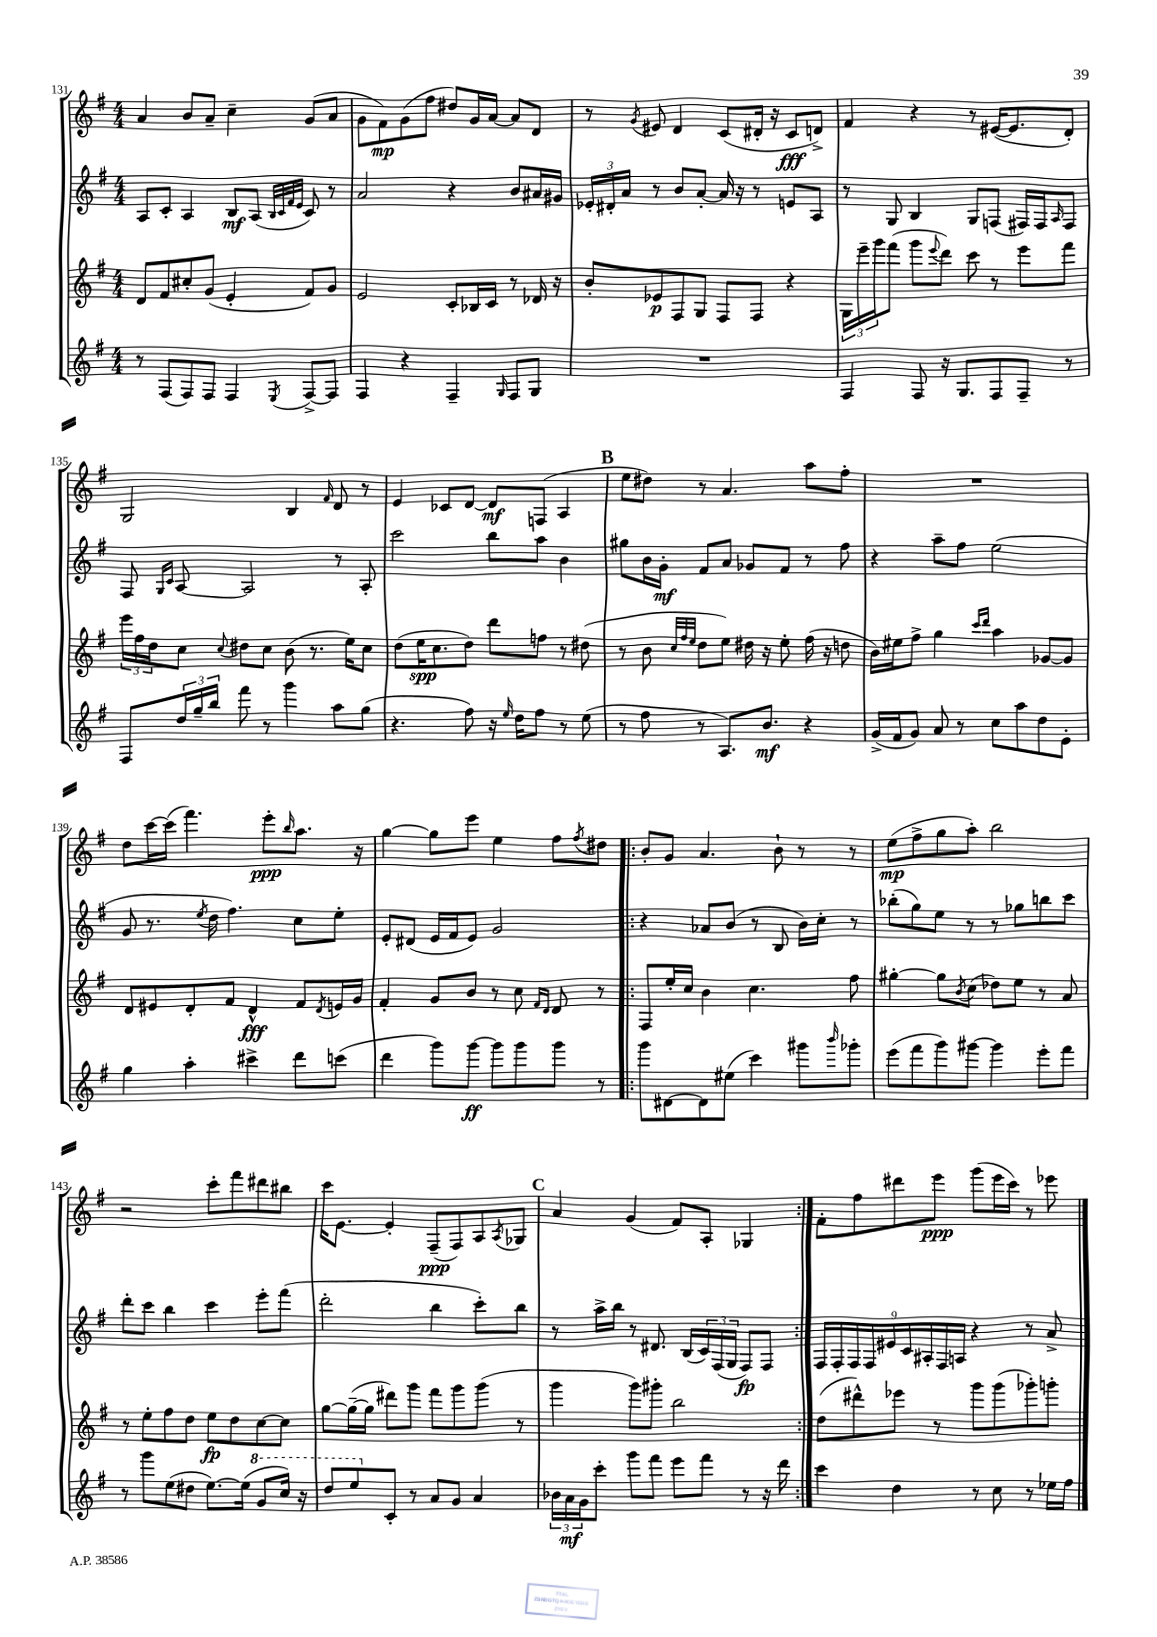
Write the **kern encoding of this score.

**kern	**kern	**kern	**kern
*staff4	*staff3	*staff2	*staff1
*clefG2	*clefG2	*clefG2	*clefG2
*k[f#]	*k[f#]	*k[f#]	*k[f#]
*M4/4	*M4/4	*M4/4	*M4/4
8r	8d	8A	4a
(8F#	8f#	8c'	.
8F#)	8cc#'	4A	8b
8F#	(8g	.	8a~
4F#	4e'	8B	4cc~
.	.	(8A	.
.	.	32qqB	.
.	.	32qqc	.
.	.	32qqf#	.
8qE	.	32qqe	.
[8F#^	8f#)	8c)	(8g
8F#]	8g	8r	8a
=	=	=	=
4F#	2e	2a	8g
.	.	.	8f#)
4r	.	.	(8g
.	.	.	8ff#
4F#~	8c'	4r	8dd#)
.	16B-	.	16g
.	16c	.	[16a
16qqG	.	.	.
8F#	8r	8b	8a]
8G	16d-	16a#	8d
.	16r	16g#	.
=	=	=	=
1r	8b'	24e-'	8r
.	.	24d#'	.
.	.	24a	.
.	.	.	8qg
.	8e-	8r	8e#
.	8F#	8b	4d
.	8G	[8a'	.
.	8F#	16a]	(8c
.	.	16r	.
.	8F#	8r	16d#'
.	.	.	16r
.	4r	8e	8c
.	.	8A	8d^)
=	=	=	=
4F#	24G	8r	4f#
.	24eee~	.	.
.	24ggg	.	.
.	(8fff#	8G	.
8F#	8ggg	4B	4r
.	8qqeee	.	.
16r	8ddd)	.	.
8.G	.	.	.
.	8ccc	8G	8r
8F#	8r	(8F	([16e#
.	.	.	8.e#]
8F#~	8eee	16F#)	.
.	.	16F#	.
.	.	16qqA	.
8r	8fff#	8F#	8d')
=	=	=	=
8F#	24eee	8F#	2G
.	24ff#	.	.
.	24dd	.	.
.	.	16qqG	.
.	.	16qqc	.
24dd	8cc	[8A	.
24gg~	.	.	.
24bb	.	.	.
.	8qqcc	.	.
8fff#	8dd#	2A]	.
8r	8cc	.	.
4ggg	(8b	.	4B
.	8.r	.	.
.	.	.	16qqf#
8aa	.	8r	8d
.	16ee)	.	.
(8gg	8cc	8A'	8r
=	=	=	=
4.r	(8dd	2ccc	4e
.	16ee	.	.
.	8.cc	.	.
.	.	.	8c-
8ff#)	8dd)	.	[8d
16r	8ddd	8bb	8d]
16qqee	.	.	.
16dd	.	.	.
8ff#	8ff	8aa	(8F
8r	8r	4b	4A
(8ee	(8dd#	.	.
=	=	=	=
8r	8r	8gg#	8ee
8ff#	8b	16b	8dd#)
.	.	16g'	.
.	32qqcc	.	.
.	32qqff#	.	.
.	32qqee	.	.
8r	8dd	8f#	8r
8.A)	8ee)	8a	4.a
.	16dd#	8g-	.
8.b	16r	.	.
.	8ee'	8f#	.
4r	(16ff#	8r	8aa
.	16r	.	.
.	8dd	8ff#	8ff#'
=	=	=	=
(16g^	16b)	4r	1r
16f#	16ee#	.	.
8g)	8ff#^	.	.
8a	4gg	8aa~	.
8r	.	8ff#	.
.	16qqccc	.	.
.	16qqddd	.	.
8cc	4aa	(2ee	.
8aa	.	.	.
8dd	[8g-	.	.
8e'	8g-]	.	.
=	=	=	=
4gg	8d	8g	8dd
.	8e#	8.r	[16ccc
.	.	.	(16ccc]
4aa'	8d'	.	4.fff#)
.	.	8qee	.
.	.	16dd	.
.	8f#	4.ff#)	.
4ccc#^	4d^^	.	.
.	.	.	8eee'
.	.	.	16qqbb
8ddd	8f#	8cc	8.aa
.	8qd	.	.
(8ccc	16e	8ee'	.
.	16g	.	16r
=	=	=	=
4ddd	4f#'	8e'	[4gg
.	.	(8d#	.
8ggg)	8g	16e	8gg]
.	.	16f#	.
[8ggg	8b	8e)	8eee
8ggg]	8r	2g	4ee
8ggg	8cc	.	.
.	16qqf#	.	.
.	16qqd	.	.
8ggg	8d	.	8ff#
.	.	.	8qff#
8r	8r	.	8dd#
=!|:	=!|:	=!|:	=!|:
8ggg	8F#	4r	8b'
[8d#	16ee'	.	8g
.	16cc	.	.
8d#]	4b	8a-	4.a
(8ee#	.	(8b	.
4ccc)	4.cc	8r	.
.	.	8B	8b`
8ggg#	.	16b)	8r
.	.	16cc'	.
16qqbbb	.	.	.
8ggg-'	8ff#	8r	8r
=	=	=	=
(8eee	[4gg#'	(8bb-'	(8ee
8fff#	.	8gg)	8ff#^
8ggg)	8gg#]	8ee	8gg
.	8qb	.	.
[8ggg#	(8cc	8r	8aa')
4ggg#]	8dd-)	8r	2bb
.	8ee	8gg-	.
8eee'	8r	8bb	.
8fff#	8a	8ccc	.
=	=	=	=
8r	8r	8ddd'	2r
8ggg	8ee'	8ccc	.
(8ee	8ff#	4bb	.
8dd#	8dd	.	.
[8.ee)	8ee	4ccc	8ccc'
.	8dd	.	8fff#
(16ee]	.	.	.
8gg	[8cc	8eee'	8ddd#
16ccc)	8cc]	(8fff#	8bb#
16r	.	.	.
=	=	=	=
8ddd	[8gg	2ddd'	16ccc
.	.	.	[8.e
8eee	(16gg~_	.	.
.	16gg]	.	.
8c'	8ddd#)	.	4e']
8r	8ggg	.	.
8a	8fff#	4bb	(8F#~
8g	8ggg	.	8F#)
4a	(8ggg	8ccc')	8A
.	.	.	8qA
.	8r	8bb	8G-
=	=	=	=
24b-	4ggg	8r	4a
24a	.	.	.
24g	.	.	.
8ccc'	.	16aa^	.
.	.	16bb	.
8ggg	8ggg)	8r	(4g
8fff#	8ggg#'	8.d#	.
8eee	2bb	.	8f#)
.	.	(16B	.
8fff#	.	24c)	8A'
.	.	(24F#	.
.	.	24G	.
8r	.	8F#)	4G-
16r	.	8F#	.
16ddd	.	.	.
=:|!	=:|!	=:|!	=:|!
4ccc	(8dd	18F#	8f#'
.	.	18F#'	.
.	.	18F#	.
.	8ddd#^^)	.	8ff#
.	.	18F#	.
.	.	18e#	.
4dd	8eee-	.	8ddd#
.	.	18c	.
.	.	18A#'	.
.	8r	.	8eee
.	.	18F#	.
.	.	18A	.
8r	8ggg	4r	(8ggg
8cc	(8ggg	.	16eee
.	.	.	16ccc)
8r	8ggg-')	8r	8r
16ee-	8ggg'	8a^	8eee-
16ff#	.	.	.
==	==	==	==
*-	*-	*-	*-
